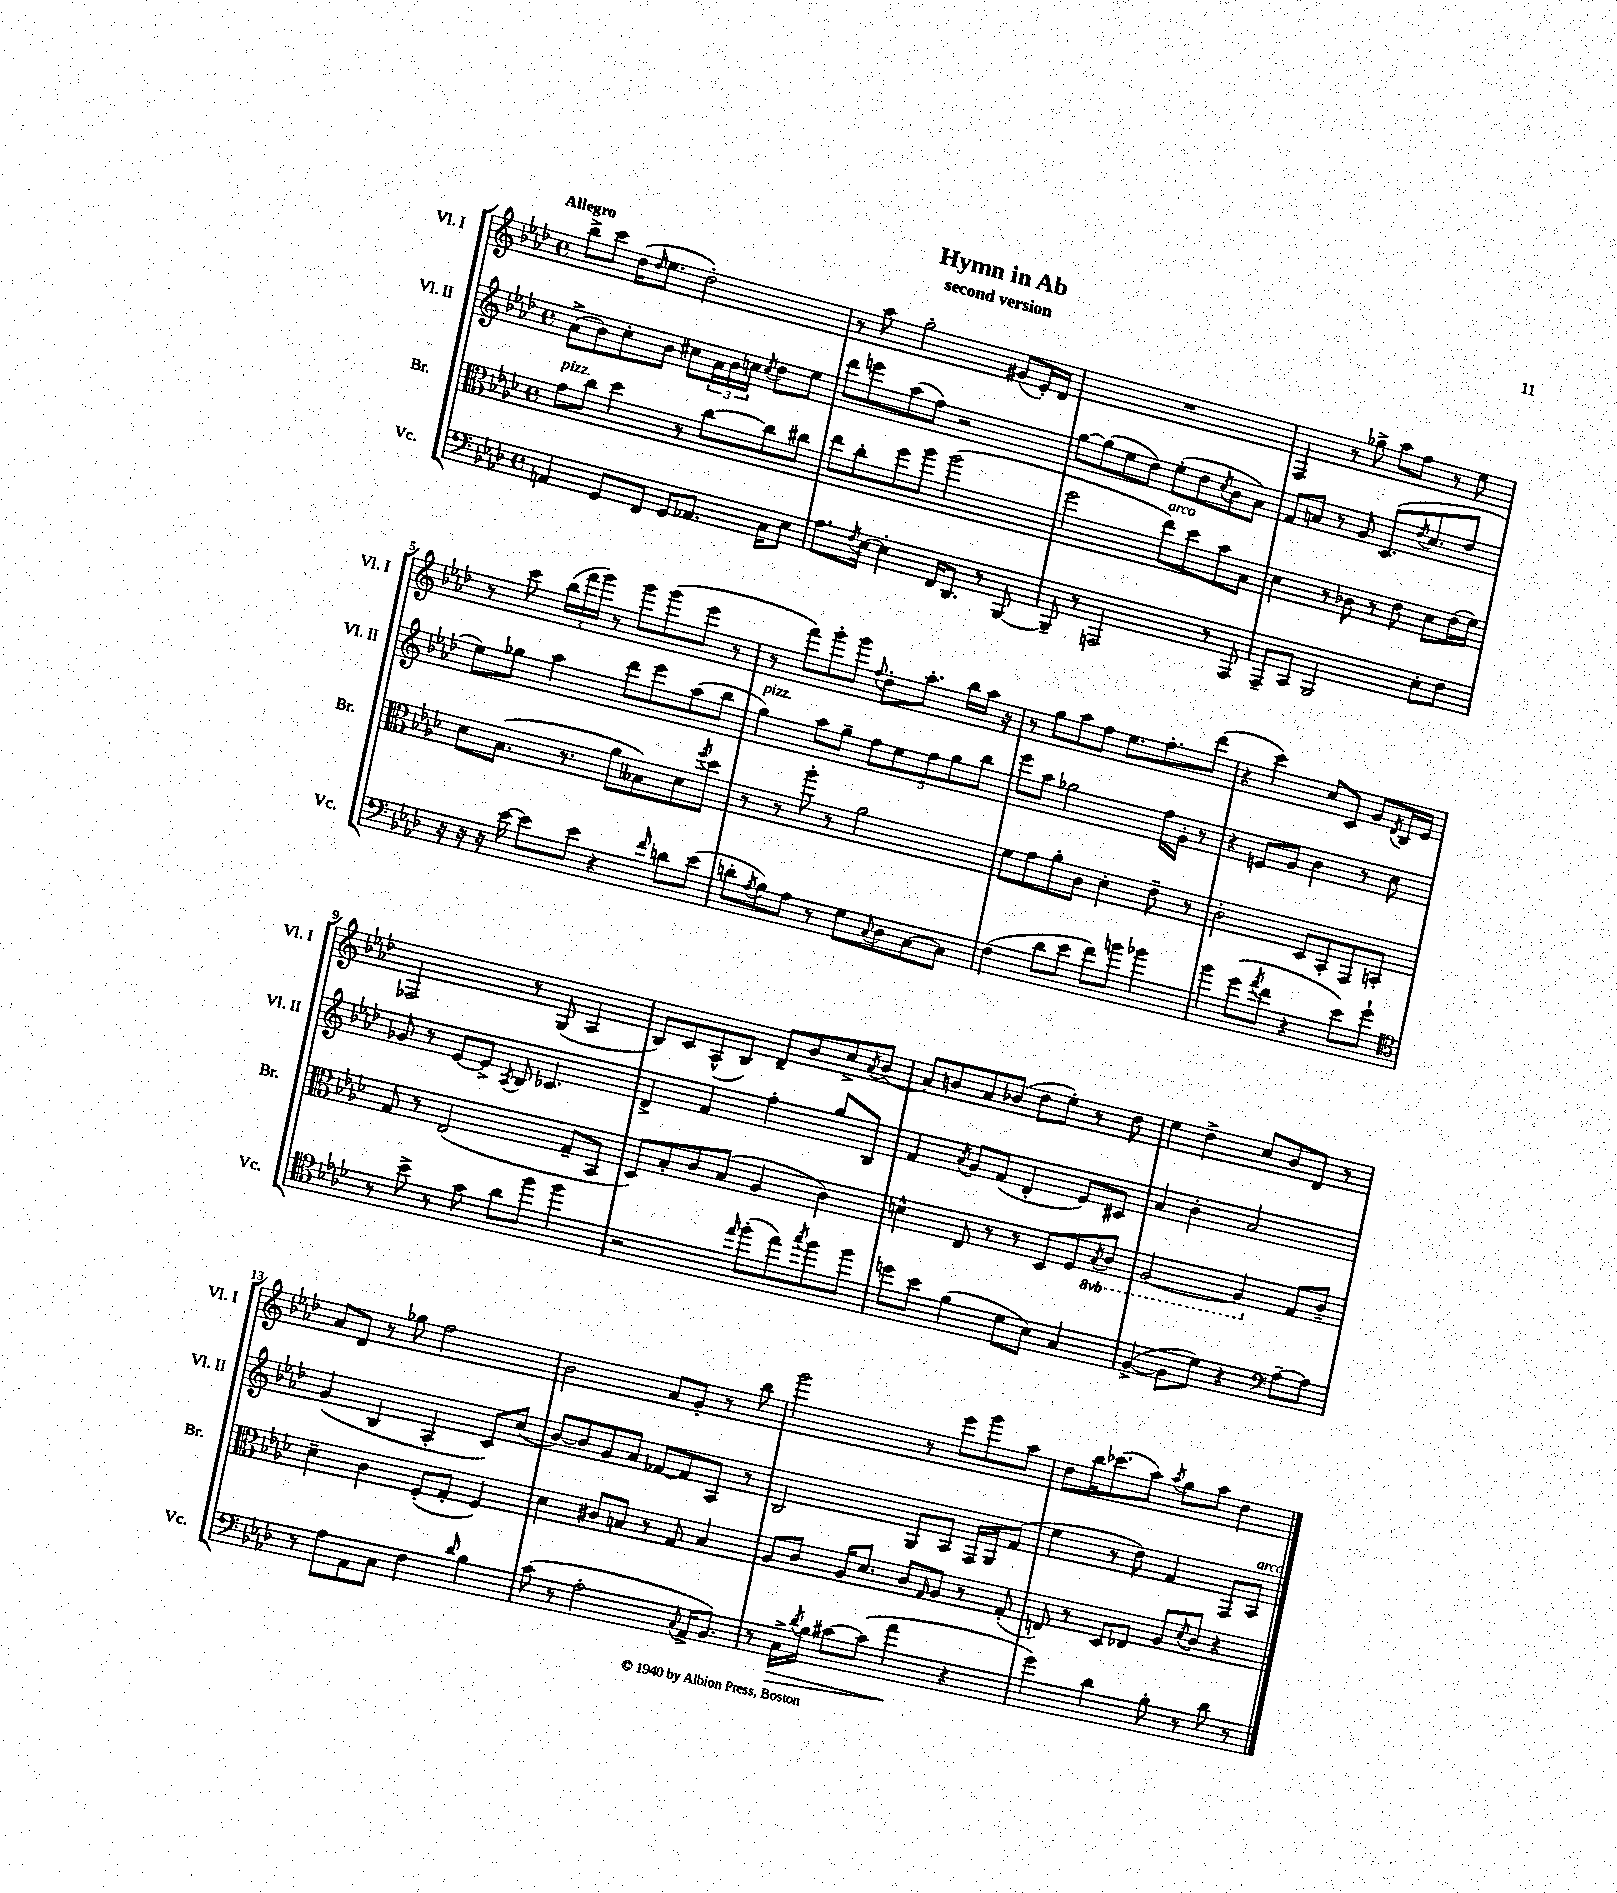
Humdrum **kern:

**kern	**kern	**kern	**kern
*staff4	*staff3	*staff2	*staff1
*clefF4	*clefC3	*clefG2	*clefG2
*k[b-e-a-d-]	*k[b-e-a-d-]	*k[b-e-a-d-]	*k[b-e-a-d-]
*M4/4	*M4/4	*M4/4	*M4/4
*met(c)	*met(c)	*met(c)	*met(c)
4AA	8g	(8a-^	8bb-^
.	8cc	8b-)	8ccc
8GG	4dd-	8cc'	(16dd-
.	.	.	16qqdd-
.	.	.	8.ee-
8FF	.	8b-	.
8GG	8r	8cc#	2dd-')
8.AA-	[8cc	24a-	.
.	.	24b-	.
.	.	24cc	.
.	.	8qcc	.
.	8cc]	8dd-	.
16C	.	.	.
8E-	8cc#	8ee-	.
=	=	=	=
8.A-	8ee-	8ddd-	8r
.	8cc'	8eee	8aa-
8qF	.	.	.
[16E-	.	.	.
4E-']	8ff	(8aa-	2gg'
.	8aa-	8ff)	.
16FF	(2aa-	2r	.
8.DD-	.	.	.
8r	.	.	(8g#
[8BBB-	.	.	16e-')
.	.	.	16d-
=	=	=	=
8BBB-~]	2ff	[8gg	1r
8r	.	(8gg]	.
2AAA	.	8ee-	.
.	.	8dd-)	.
.	8ee-)	(8ee-'	.
.	8dd-	8dd-	.
.	.	8qcc	.
8r	8b-	8b-	.
8AAA	8B-	8a-)	.
=	=	=	=
8AAA-~	4d-	8f	4F
8CC	.	8a	.
2BBB-	8r	8r	8r
.	8c-	8g	8gg-^
.	8r	(8.c	8aa-
.	8e-	.	8ff
.	.	8qdd-	.
.	.	8.cc	.
8E-'	8d-	.	8r
8F	(16e-	8dd-	8ee-
.	16f)	.	.
=	=	=	=
16r	8d-	8ee-)	8r
16r	.	.	.
16r	(8.B-	8gg-	8ccc
[16e-	.	.	.
8e-]	.	4aa-	(24bb-
.	.	.	24fff
.	8.r	.	.
.	.	.	24ggg)
8e-	.	.	8r
4r	8a-	8ddd-	8ggg
.	8B--)	8eee-	(8ggg
16qqf	.	.	.
8d	8d-	(8aa-	8eee-
.	8qff	.	.
(8e-	8dd-	8bb-	8r
=	=	=	=
8d'	8r	4gg)	8r
8qA-	.	.	.
8B-)	8r	.	8fff)
8A-	8aa-'	8aa-	8ggg'
8r	8r	8gg~	8ggg
.	.	.	8qqff
8G	2a-	10ff	8dd-'
.	.	10ee-	.
8qqC	.	.	.
8D-	.	.	8.aa-'
.	.	10ff	.
[8C	.	.	.
.	.	10gg	.
.	.	.	16bb-
8C]	.	.	16aa-
.	.	10bb-	.
.	.	.	16r
=	=	=	=
(4F	8f	8eee-	8r
.	8g	8aa-	8gg
8d-	8a-'	2gg-	8aa-
8e-	8c	.	8ff
8f)	4d-'	.	8.ee-
8b	.	.	.
.	.	.	8.ff'
4b-	8e-~	16ff	.
.	.	16g'	.
.	8r	8r	(8ddd-
=	=	=	=
4b-	2c'	4r	4r
(8g	.	8e	4ccc)
8qa-	.	.	.
8f	.	8g	.
4r	8D-	4b-	8cc
.	8BB-'	.	8c
8e-)	8GG	8r	8g
.	.	.	8qd-
8g`	8BB'	8cc	16B-
.	.	.	16e-
=	=	=	=
*clefC4	*	*	*
8r	8G	8g-	2F-
8b-^	8r	8r	.
8r	(2E-	[8e-	.
8g	.	8e-^]	.
.	.	8qA-	.
8a-	.	8B-	8r
8ff	.	4.c-	(8G
4ff	8G~	.	4A-
.	8BB-	.	.
=	=	=	=
2r	8D-)	4d-^	8B-)
.	8B-'	.	8c
.	8c	4f	(8A-^^
.	(8B-	.	8B-)
16qqee-	.	.	.
(8ff'	4A-	4ff'	8d-~
8ee-)	.	.	8b-
8qgg	.	.	.
8ff	4c)	8gg	8cc^
.	.	.	8qa-
8ff	.	8B-	(8b-
=	=	=	=
8dd	4d^^	4f	8a-)
8b-	.	.	8b
.	.	8qa-	.
(4f	8E-	8g	8a-
.	8r	(8f	(8b-
8d-	8r	4d-'	8dd-
8B-)	8D-	.	8ee-')
4G	8F	8e-)	8r
.	8qBB-	.	.
.	8C	8c#	8dd-
=	=	=	=
([4F^	[2AA-	4a-	4ee-
8F]	.	4b-'	4dd-^
8d-)	.	.	.
4r	4AA-]	2a-	8cc
.	.	.	8b-
*clefF4	*	*	*
[8A-~	8G	.	8d-
8A-]	8c~	.	8r
=	=	=	=
8r	4d-~	(4g	8a-
8A-	.	.	8d-
8AA-	4c	4B-	8r
8C	.	.	8gg-
4F	(8F'	4A-'	2ff
.	8G'	.	.
16qqd-	.	.	.
4B-	4F)	8c)	.
.	.	(8cc	.
=	=	=	=
(8c	4d-	[8b-)	2b-
8r	.	8b-]	.
2A-'	8c#	8g	.
.	8B	8a-	.
.	8r	[8f-	8a-
.	8G	8f-]	8g'
8qqC	.	.	.
16AA-^	4B	8A-	8r
8.BB-)	.	.	.
.	.	8r	8bb-
=	=	=	=
8r	8A-	2B-	2ggg
16C^	8c	.	.
8qd-	.	.	.
16B-	.	.	.
[8c#	16A-	.	.
.	8.d-	.	.
(8c#]	.	.	.
4a-	8c	8G	8r
.	16qqG	.	.
.	8A-	8A-	8eee-
4r	8r	16F	8ggg
.	.	16G	.
.	(8G'	(8f	8aa-
=	=	=	=
4g)	8E)	4ee-	8dd-
.	8r	.	16bb-
.	.	.	(8.ccc-
4d-	8D-	8r	.
.	8E-	8dd-)	8aa-)
.	.	.	8qaa-
8B-'	8A-	4f	8gg
.	8qd-	.	.
8r	8c	.	8aa-
8d-	4r	8F	4dd-
8r	.	8A-	.
==	==	==	==
*-	*-	*-	*-
